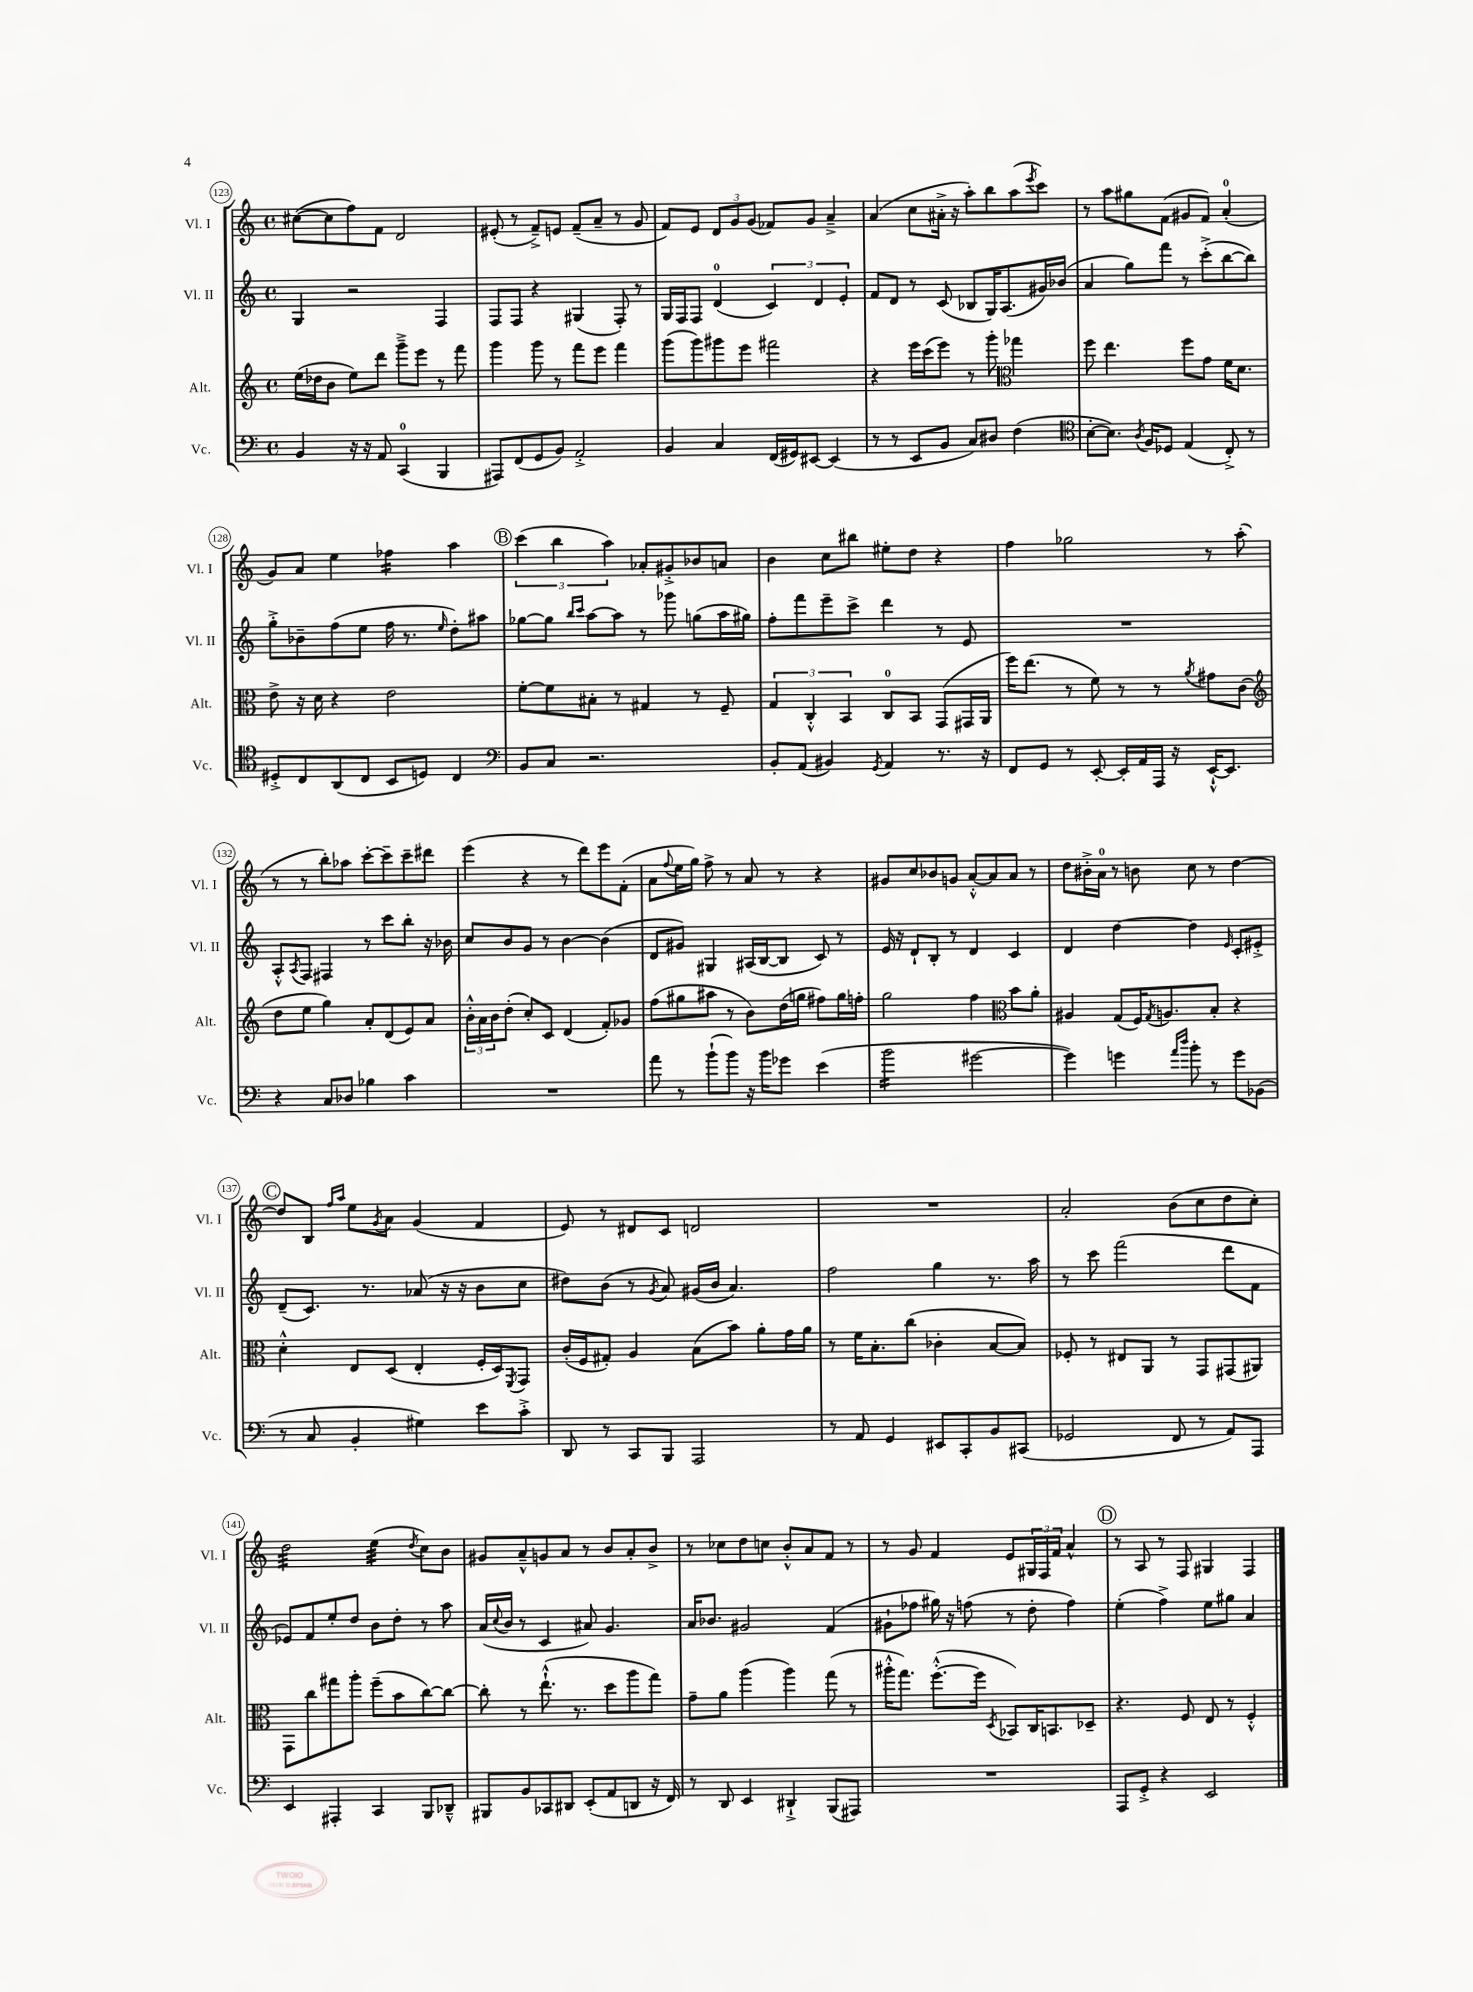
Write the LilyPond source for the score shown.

<<
\new StaffGroup <<
\new Staff = "s0" \with { instrumentName = "Vl. I" shortInstrumentName = "Vl. I" } {
    \clef treble \key c \major \defaultTimeSignature \time 4/4
    cis''8~( cis''8 f''8) f'8 d'2 |
    eis'8-.( r8 f'8--->) e'8 f'8--( a'8-- r8 g'8 |
    f'8) e'8 \tuplet 3/2 { d'8 g'8 g'8( } fes'8) g'8 a'4---> |
    a'4( c''8 ais'16-.-> r16 a''8-.) b''8 a''8( \acciaccatura { e'''8 } c'''8) |
    r8 a''8 gis''8 f'8( gis'8 f'8) a'4-0-.( |
    g'8) a'8 e''4 fes''4:16 a''4 |
    \mark \markup { \circle "B" } \tuplet 3/2 { c'''4( b''4 a''4) } aes'8-. gis'8-.-> bes'8 a'8 |
    b'4 c''8 bis''8 eis''8-. d''8 r4 |
    f''4 ges''2 r8 a''8-.( |
    r8 r8 b''8-.) aes''8 c'''8~-. c'''8-- c'''8-- dis'''8 |
    e'''4( r4 r8 d'''8) e'''8 f'8-.( |
    a'8 \appoggiatura { f''8 } e''16 g''16) f''8-> r8 a'8 r8 r4 |
    gis'8 c''8 bes'8 g'8 a'8~-.-^ a'8 a'8 r8 |
    d''8 bis'16-.-> a'16-0 r8 b'8 c''8 r8 d''4~ |
    \mark \markup { \circle "C" } d''8 b8 \grace { f''16 a''16 } e''8 \acciaccatura { g'8 } a'8 g'4( f'4 |
    e'8) r8 dis'8 c'8 d'2 |
    R1 |
    a'2-. b'8( c''8 d''8 c''8-.) |
    d''2:32 e''4:32( \acciaccatura { d''8 } c''8) b'8 |
    gis'8 a'8---^ g'8 a'8 r8 b'8 a'8-. b'8-> |
    r8 ces''8 d''8 c''8 b'8-.-^ a'8 f'8 r8 |
    r8 g'8 f'4 e'8 \tuplet 3/2 { gis16 f16 f'16 } a'4-^ |
    \mark \markup { \circle "D" } r8 a8 r8 f8 gis4 f4 \bar "|." |
}
\new Staff = "s1" \with { instrumentName = "Vl. II" shortInstrumentName = "Vl. II" } {
    \clef treble \key c \major \defaultTimeSignature \time 4/4
    g4 r2 f4 |
    f8 f8 r4 gis4( f8-.) r8 |
    g16 f16 f8 d'4-0( \tuplet 3/2 { c'4) d'4 e'4-. } |
    f'8 d'8 r8 c'8( bes8 g16) a8.( gis'16) bes'16( |
    a'4 g''8) f'''8 r8 c'''8-.->( b''8~ b''8) |
    g''8-.-> bes'8-- f''8( e''8 f''16 r8. \grace { e''16 } d''8-.) ais''8 |
    \mark \markup { \circle "B" } ges''8~ ges''8 \grace { b''16 c'''16 } a''8~ a''8 r8 ges'''8 g''8( a''16 gis''16) |
    f''8-. f'''8 e'''8-- c'''8-> d'''4 r8 e'8 |
    R1 |
    a8-.-^ \acciaccatura { a8 } f8 fis4 r8 c'''8 b''8-. r16 bes'16 |
    c''8 b'8 g'8 r8 b'4~ b'4( |
    d'8 gis'8) gis4 ais16( b16~ b8 c'8) r8 |
    e'16 r16 d'8-! b8-. r8 d'4 c'4 |
    d'4 d''4~ d''4 \grace { e'16 } c'8-. eis'8-.-> |
    \mark \markup { \circle "C" } d'8--( c'8.) r8. aes'8( r16 r16 b'8 c''8 |
    dis''8) b'8( r8 \acciaccatura { g'8 } a'8) gis'16( b'16 a'4.) |
    f''2 g''4 r8. a''16 |
    r8 c'''8 f'''2( d'''8 f'8 |
    ees'8) f'8 e''8-. d''8 b'8 d''8-. r8 a''8 |
    a'16( \appoggiatura { c''8 } b'16 r8 c'4 ais'8) g'4. |
    a'16 bes'8. gis'2 f'4( |
    gis'8-! fes''8 gis''16) r16 f''8( r8 d''8-. f''4) |
    \mark \markup { \circle "D" } e''4-.( f''4->) e''8 gis''8 a'4 \bar "|." |
}
\new Staff = "s2" \with { instrumentName = "Alt." shortInstrumentName = "Alt." } {
    \clef treble \key c \major \defaultTimeSignature \time 4/4
    e''16( des''16 b'8 e''8) d'''8 g'''8---> e'''8 r8 f'''8 |
    g'''4 g'''8 r8 f'''8 e'''8 f'''4 |
    g'''8( g'''8) gis'''8 e'''8 fis'''2 |
    r4 e'''16 c'''16( e'''8) r8 g'''8-. \clef alto ges''4 |
    f''8 e''4. f''8 g'8 f'16 d'8. |
    e'8-> r16 d'16 r4 e'2 |
    \mark \markup { \circle "B" } f'8~-. f'8 bis8-. r8 gis4 r8 f8-- |
    \tuplet 3/2 { g4 c4-.-^ b,4 } c8-0 b,8 g,8( gis,16 a,16 |
    f''16) e''8.( r8 f'8) r8 r8 \acciaccatura { a'8 } gis'8 c'8( |
    \clef treble d''8 e''8 g''4) a'8-. d'8( e'8) a'8 |
    \tuplet 3/2 { b'16-.-^ a'16 b'16 } d''8-.( c''8-.) c'8 d'4( f'8-.) ges'8 |
    f''8( gis''8 ais''8 r8 b'8) d''16( g''16 fis''8) g''16 f''16-. |
    g''2 f''4 \clef alto b'8 a'8-. |
    ais4 g8( f16) \acciaccatura { g8 } a8. b8-. r4 |
    \mark \markup { \circle "C" } d'4-.-^ e8 d8( e4-. f16-. d16) \acciaccatura { f,8 } g,8 |
    c'16-.( f16 gis8-.) a4 b8( b'8) a'8-. g'16 a'16 |
    r8 f'16 b8.-. c''8( ces'4-. b8~ b8) |
    fes8-. r8 eis8 a,8 r8 g,8 gis,8( ais,8) |
    g,8 c''8 gis''8 a''8-. f''8--( b'8 c''8~) c''8~ |
    c''8-. r8 e''8.-!-^( r8. d''8 a''8 g''8) |
    g'8-- a'8 a''4( a''4) g''8( r8 |
    ais''16-.-^ g''8.) f''8.~-.-^( f''16 \acciaccatura { d8 } bes,8) c16 b,8. des8-- |
    \mark \markup { \circle "D" } r4. f8 e8 r8 f4-.-^ \bar "|." |
}
\new Staff = "s3" \with { instrumentName = "Vc." shortInstrumentName = "Vc." } {
    \clef bass \key c \major \defaultTimeSignature \time 4/4
    b,4 r16 r16 a,8 c,4-0( b,,4 |
    ais,,8) f,8( g,8 b,8) a,2-.-> |
    b,4 c4 f,16( gis,16) eis,8~ eis,4( |
    r8 r8 e,8 b,8 c8) dis8 f4( |
    \clef tenor b8~-. b8.) \acciaccatura { a8 } f16 des8 e4( c8-.->) r8 |
    dis8-.-> c8 a,8( c8 b,8 d8) c4 |
    \mark \markup { \circle "B" } \clef bass b,8 c8 r2. |
    b,8-. a,8( bis,4) \acciaccatura { g,8 } a,4 r8. r16 |
    f,8 g,8 r8 e,8~-. e,16-. a,16 a,,16 r16 e,16~-!-^ e,8. |
    r4 c8 des8 bes4 c'4 |
    R1 |
    a'8 r8 b'8-!( b'8) r16 b'16 ges'8 e'4( |
    b'2:16 gis'2~ |
    gis'4) g'4 \grace { a'16 d''16 } b'8-. r8 g'8 bes,8( |
    \mark \markup { \circle "C" } r8 c8 b,4-. gis4) e'8 c'8-.-> |
    d,8 r8 c,8 b,,8 a,,2 |
    r8 a,8 g,4 eis,8 c,8-. b,8 cis,8( |
    ges,2 f,8 r8 a,8) a,,8 |
    e,4 ais,,4-. c,4 b,,8 des,8---^ |
    bis,,8 b,8 ces,8 dis,8 e,8-.( a,8 d,8 r16 f,16) |
    r8 d,8 e,4 dis,4-!-> b,,8( ais,,8) |
    R1 |
    \mark \markup { \circle "D" } a,,8 g,8-.-> r4 e,2 \bar "|." |
}
>>
>>
\layout { \context { \Score currentBarNumber = #123 \override BarNumber.stencil = #(make-stencil-circler 0.1 0.3 ly:text-interface::print) } }
